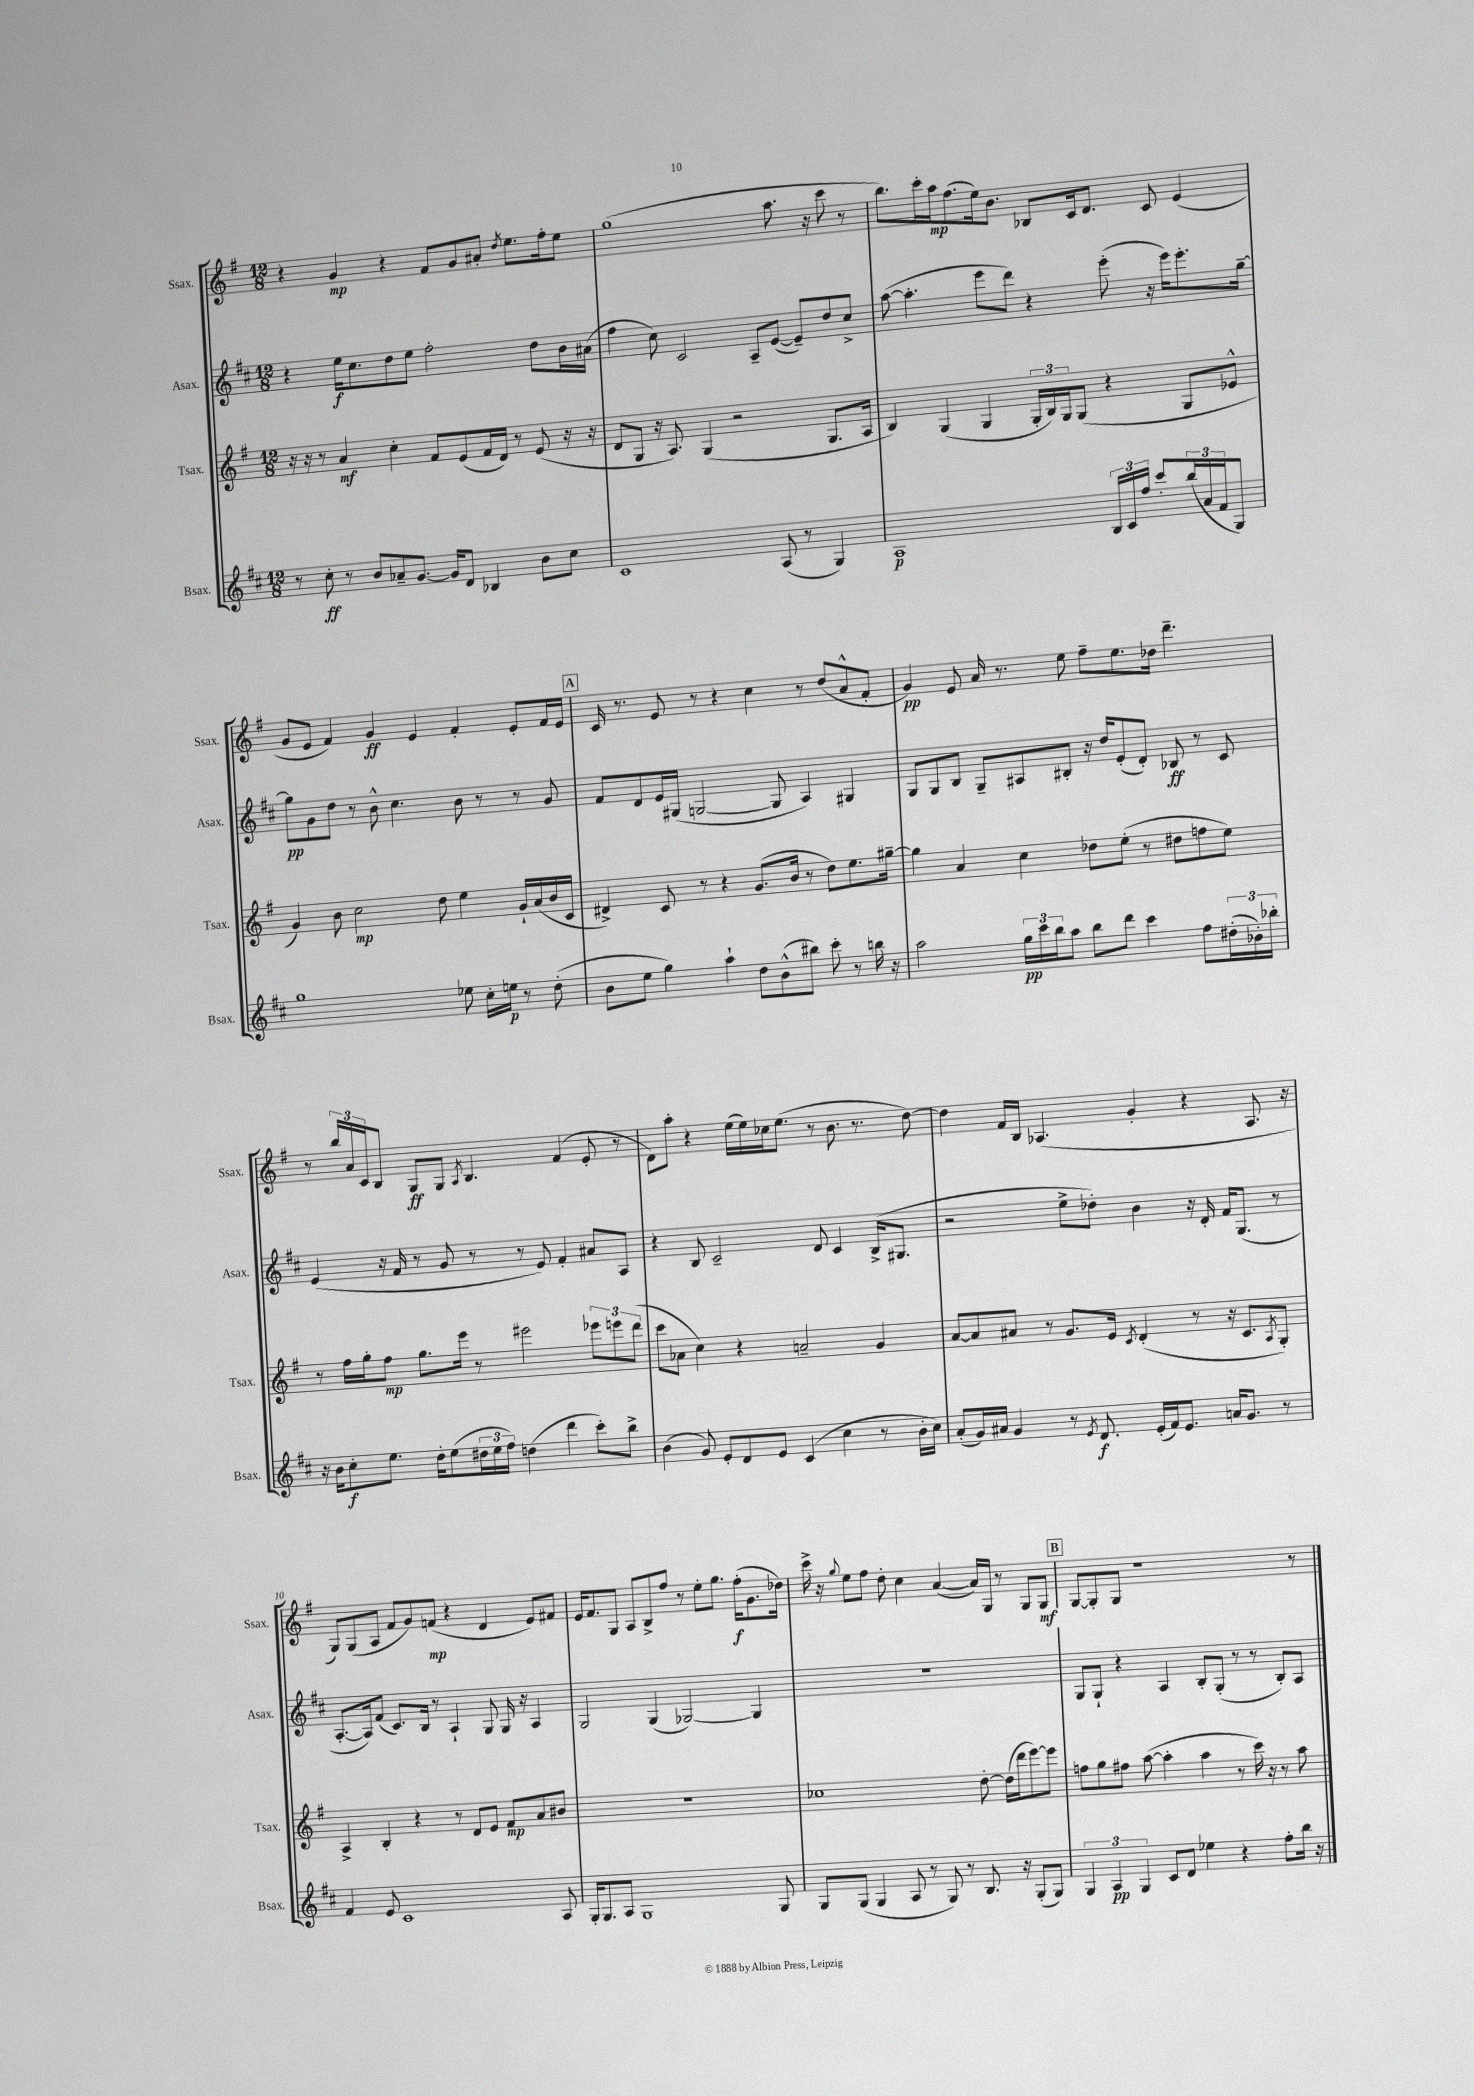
<<
\new StaffGroup <<
\new Staff = "s0" \with { instrumentName = "Ssax." shortInstrumentName = "Ssax." } {
    \clef treble \key g \major \numericTimeSignature \time 12/8
    r4 g'4\mp r4 fis'8 g'8 ais'8-. \acciaccatura { d''8 } e''8. fis''16-. e''8 |
    g''1( a''8. r16 c'''8 r8 |
    b''8.) c'''16-. a''16\mp fis''8.( e''16) b'8. bes8 c'16 d'8. c'8 e'4( |
    g'8 e'8 fis'4) g'4\ff e'4 fis'4-. e'8-. fis'16 e'16 |
    \mark \markup { \box "A" } c'16 r8. e'8 r8 r4 c''4 r8 d''8( a'8-^ fis'8-. |
    g'4\pp) e'8 a'16 r8. e''8 fis''8-- e''8. des''16 d'''4.-- |
    r8 \tuplet 3/2 { b''16 a'16 c'16 } b8 g8\ff g8 \acciaccatura { a8 } b4. fis'4( e'8-. r8 |
    d'8) a''8-. r4 e''16( e''16) ces''16 e''8.( r8 b'8. r8. d''8~) |
    d''4 fis'16 b16 aes4.( g'4-. r4 aes8. r16 |
    g8) g8( a8 fis'8 g'8) f'8\mp( r4 d'4 e'8) fis'8 |
    e'16 fis'8. g8 a8 b8-> fis''8 r8 e''8-. g''8. fis''16-.\f( g'8. des''16) |
    c'''16-> r16 \appoggiatura { g''8 } e''8 fis''8 d''8-. c''4 a'4~( a'16) g16 r8 g8 g8\mf |
    \mark \markup { \box "B" } g8~ g8-. g8 r1 r8 \bar "|." |
}
\new Staff = "s1" \with { instrumentName = "Asax." shortInstrumentName = "Asax." } {
    \clef treble \key d \major \numericTimeSignature \time 12/8
    r4 e''16\f cis''8. d''8 e''8 fis''2-. d''8 b'16 ais'16( |
    fis''4 cis''8) cis'2 a8-- e'8~( e'8--) d''8 cis''8-> |
    a''8~( a''4.-. e'''8 d'''8) r4 e'''8-.( r16 e'''16) e'''8.-. g''16~-- |
    g''8\pp g'8 d''8 r8 b'8-^ cis''4. b'8 r8 r8 g'8 |
    \mark \markup { \box "A" } fis'8 d'8 e'16 gis16( g2~ g8 a4) gis4 |
    g8 g8 b8 g8-- ais8 bis8-. r16 d''16 e'8-.( d'8-.) bes8\ff r8 cis'8 |
    e'4( r16 fis'16 r8 g'8 r8 r8 e'8) fis'4-. ais'8 a8 |
    r4 b8 cis'2-- d'8 cis'4 b16->( gis8. |
    r2 e''8-> des''8-.) b'4 r16 d'16-. fis'16 g8.( r8 |
    a8.~-. a16) fis'8( cis'8.) b16 r8 a4-! g8 g16 r16 a4 |
    g2 g4( ges2~) ges4 |
    R1. |
    \mark \markup { \box "B" } g8 g8-! r4 a4 b8-. g8-.( r8 r8 b8-.) a8 \bar "|." |
}
\new Staff = "s2" \with { instrumentName = "Tsax." shortInstrumentName = "Tsax." } {
    \clef treble \key g \major \numericTimeSignature \time 12/8
    r16 r16 r8 a'4\mf c''4-. fis'8 e'8( fis'16 d'16) r8 e'8( r16 r16 |
    d'8 g8 r16 a8.) g4( r2 g8. a16 |
    b4) g4( g4 \tuplet 3/2 { g16-. b16) g16 } g8( r4 g8 ees'8-^ |
    g'4) b'8 c''2\mp d''8 e''4 g'16-! a'16( b'16 c'16 |
    \mark \markup { \box "A" } dis'4->) c'8 r8 r4 g'8.( b'16 r8 d''8) e''8. gis''16~-- |
    gis''4 a'4 c''4 des''8 e''8-.( r8 dis''8 f''8 e''8) |
    r8 fis''16 g''16-. fis''8\mp g''8. e'''16 r8 eis'''2 \tuplet 3/2 { ees'''8 e'''8 d'''8( } |
    c'''8 aes'8 c''4) r4 a'2-- g'4 |
    a'8~ a'8 ais'8 r8 g'8. e'16 \acciaccatura { c'8 } d'4-.( r8 r16 c'8. \acciaccatura { a8 } g8-.) |
    a4-> b4-. r4 r8 d'8 e'8 fis'8\mp a'8 bis'8 |
    R1. |
    ces''1 d''8~-. d''16( d'''16 e'''8~) e'''8 |
    \mark \markup { \box "B" } f''8 g''8 fis''8 a''8~( a''4-. a''4 r8 c'''16) r16 r8 a''8 \bar "|." |
}
\new Staff = "s3" \with { instrumentName = "Bsax." shortInstrumentName = "Bsax." } {
    \clef treble \key d \major \numericTimeSignature \time 12/8
    r8 cis''8-.\ff r8 b'8 aes'8-- g'8.~ g'16 d'8 bes4 b'8 cis''8 |
    cis'1 a8( r8 g4) |
    a1\p \tuplet 3/2 { b16 cis'16 fis''16 } cis'''8-. \tuplet 3/2 { b''16( a'16 fis'16 } g8) |
    g''1 ees''8 cis''16-. e''16\p r8 d''8-.( |
    \mark \markup { \box "A" } b'8 e''8 g''4) a''4-! d''8 b'8-^( bis''8) cis'''8-. r8 b''16 r16 |
    a''2 \tuplet 3/2 { g''16\pp cis'''16 b''16 } a''8 b''8 d'''8 cis'''4 fis''8 \tuplet 3/2 { dis''16-.( bes'16-.) bes''16-. } |
    r16 b'16 cis''8-.\f e''8. d''16-. e''8( \tuplet 3/2 { dis''16 e''16 fis''16) } d''4( d'''4 cis'''8-.) b''8-> |
    b'4( g'8) e'8-. d'8 e'8 cis'4( cis''4 r8 b'16-. cis''16) |
    a'8-.( g'16) ais'16 g'4 r8 \acciaccatura { e'8 } d'8.\f e'16-.( fis'16) e'8. a'16 g'8. r8 |
    fis'4 e'8 cis'1 a8 |
    g16-. g8. a8 g1 g8 |
    g8 g8( g4 a8 r8 g8) r8 b8. r16 g8-.( g8) |
    \mark \markup { \box "B" } \tuplet 3/2 { g4 a4\pp g4 } cis'8 d'8 ees''4 r4 fis''8-. b''16 r16 \bar "|." |
}
>>
>>
\layout { \context { \Score \override BarNumber.break-visibility = ##(#f #t #t) barNumberVisibility = #(every-nth-bar-number-visible 5) } }
